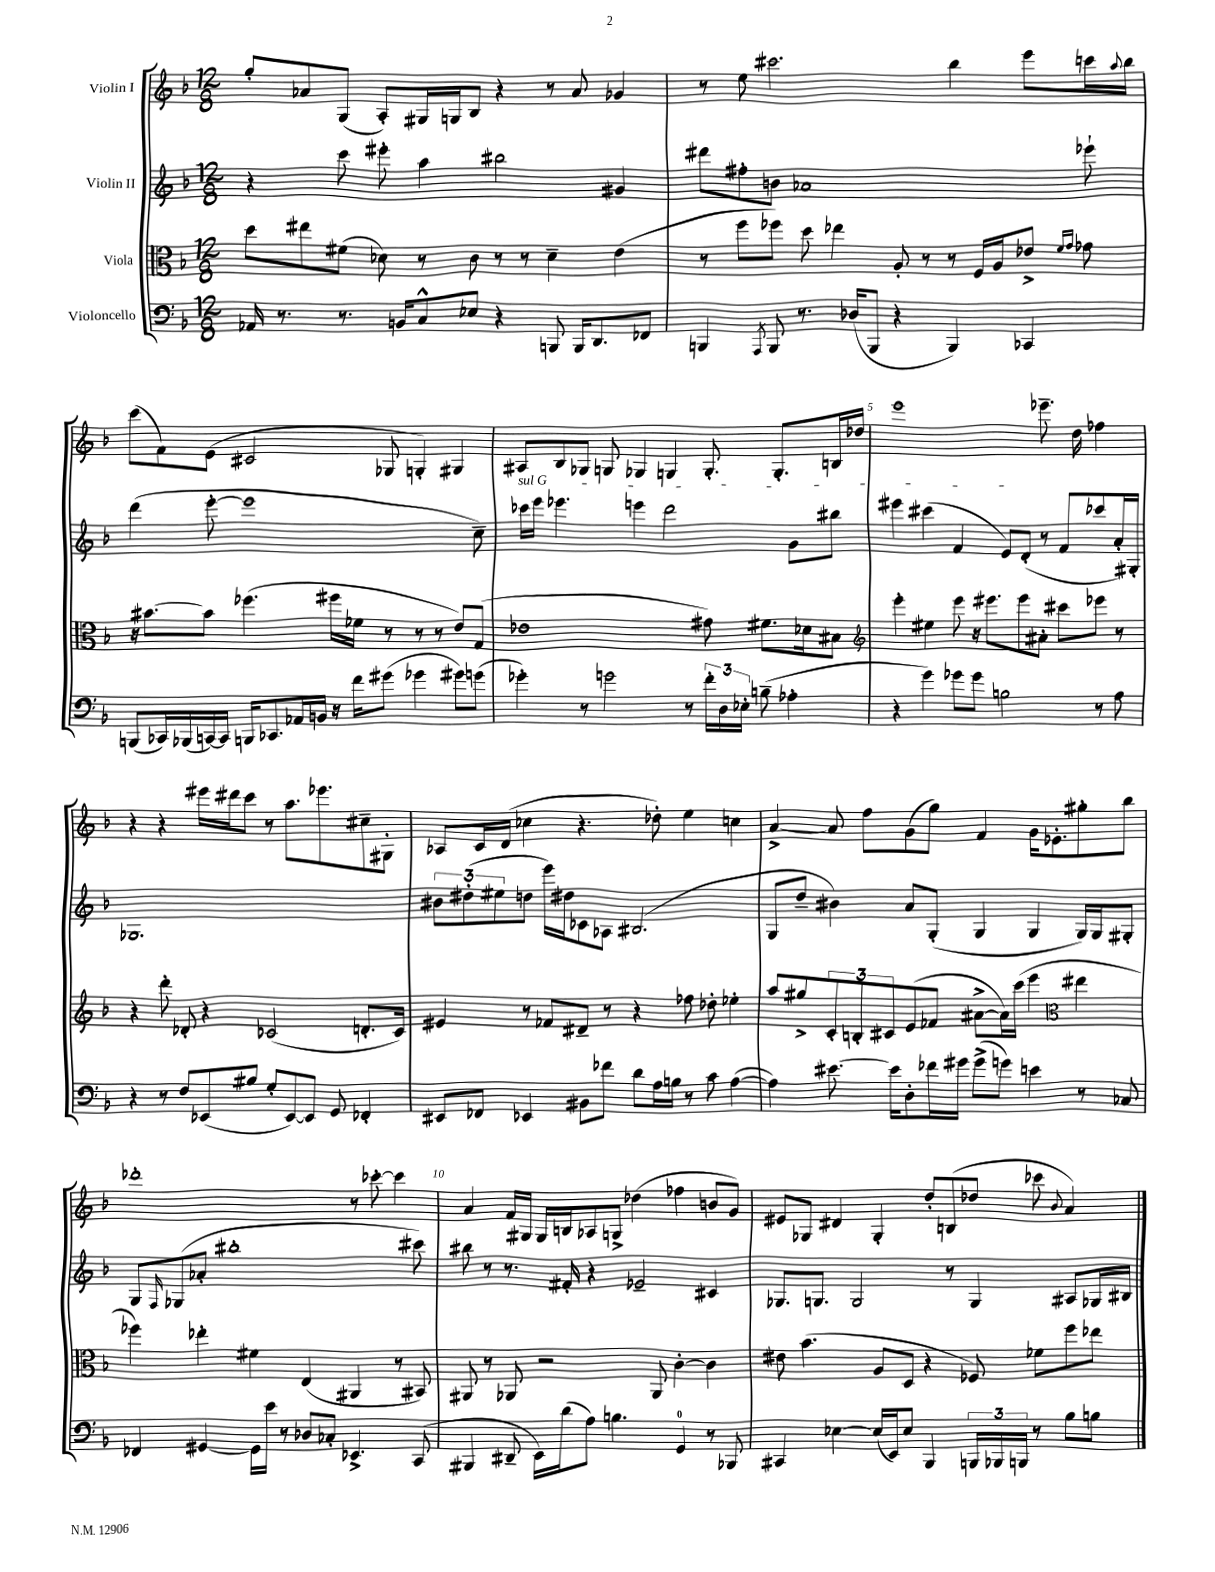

**kern	**kern	**kern	**kern
*staff4	*staff3	*staff2	*staff1
*clefF4	*clefC3	*clefG2	*clefG2
*k[b-]	*k[b-]	*k[b-]	*k[b-]
*M12/8	*M12/8	*M12/8	*M12/8
16AA-	8dd	4r	8gg'
8.r	.	.	.
.	8ee#	.	8a-
8.r	(8f#	8ccc	(8G
.	8d-)	8eee#'	8A')
16BB	.	.	.
8C^^	8r	4aa	16G#
.	.	.	16G
8E-	8c	.	8B-
4r	8r	2bb#	4r
.	8r	.	.
8BBB	4d-~	.	8r
16BBB	.	.	8a-
8.DD	.	.	.
.	(4e	4g#	4g-
8FF-	.	.	.
=	=	=	=
4BBB	8r	8ddd#	8r
.	8ff	8ff#'	8ee
8qAAA	.	.	.
8BBB	8ff-)	8b	2.ccc#
8.r	8dd	1a-	.
.	4ee-	.	.
(16D-	.	.	.
8BBB	.	.	.
4r	8A'	.	.
.	8r	.	.
4BBB)	8r	.	4bb-
.	16F	.	.
.	16A	.	.
4CC-	8e-^	.	8eee
.	16qqf	.	.
.	16qqg	.	.
.	8g-	8eee-`	16ccc
.	.	.	8qqaa
.	.	.	16bb-
=	=	=	=
(8BBB	16r	(4ddd	(8ccc
.	[8.b#	.	.
16CC-)	.	.	8f)
(16BBB-	.	.	.
[16CC)	8b#]	[8eee'	(8e
16CC]	.	.	.
16BBB	(4.ff-	1eee]	2c#
8.CC-	.	.	.
16AA-	.	.	.
16BB	.	.	.
16r	16ff#	.	.
16f	16f-	.	.
(8g#	8r	.	8G-
4g-	8r	.	4G')
.	8r	.	.
8g#)	8e)	.	4G#
(8g	(8G	8cc~)	.
=	=	=	=
4g-')	1e-	16ccc-	8A#
.	.	16eee	.
.	.	4.eee-	8B-
8r	.	.	8G-
2g	.	.	8G
.	.	4eee	4G-
.	.	2ddd	4G
8r	.	.	.
24f'	8g#)	.	8.G'
24D	.	.	.
24E-'	.	.	.
(8B~	8.f#	.	.
.	.	.	8.G'
4A-'	.	8g	.
.	16d-	.	.
.	8B#	8bb#	16B
.	.	.	16dd-
=	=	=	=
*	*clefG2	*	*
4r	4eee'	4eee#	1eee
4g)	4ee#	(4ccc#	.
8g-	8eee	4f	.
8g-	16r	.	.
.	8.eee#	.	.
2B	.	8e)	.
.	8eee#	(8d'	.
.	8a#'	8r	8.eee-~
.	8ccc#	8f	.
.	.	.	16dd
8r	8eee-	8ccc-	4ff-
8A	8r	16a')	.
.	.	16G#'	.
=	=	=	=
4r	4r	1.G-	4r
8r	8ddd'	.	4r
8F	8d-'	.	.
(8EE-	4r	.	16eee#
.	.	.	16ddd#
8B#	.	.	8ccc
8G'	(2c-	.	8r
[8EE-)	.	.	8.aa
8EE-]	.	.	.
.	.	.	8.eee-
8GG	.	.	.
4FF-'	8.d'	.	8cc#~
.	.	.	8G#'
.	16c-)	.	.
=	=	=	=
8EE#	4e#	12b#	8A-
.	.	(12dd#'	.
8FF-	.	.	16c
.	.	12ee#	.
.	.	.	(16d
4EE-	8r	8dd	4cc-
.	8f-	16eee)	.
.	.	16dd#	.
8BB#	8d#~	8c-	4.r
8f-	8r	8A-	.
8d	4r	(2.B#	.
16A	.	.	8dd-')
16B	.	.	.
8r	8ff-	.	4ee
8c	8dd-'	.	.
([4A	4ee-'	.	4cc
=	=	=	=
4A])	8aa	8G	[4a^
.	8gg#^	8dd~	.
[8.e#	12c'	4b#)	8a]
.	12B'	.	.
.	.	.	8ff
.	12c#	.	.
16e#]	.	.	.
8D'	(8e	8a	(8g
16f-	8f-	(8G'	8gg)
16g#	.	.	.
(8g#^	[8a#^	4G	4f
8g)	16a#])	.	.
.	(16ccc	.	.
4e	4eee	4G	16g
.	.	.	8.e-'
*	*clefC3	*	*
8r	4ee#	16G)	8gg#'
.	.	16G	.
8C-	.	8G#'	8bb-
=	=	=	=
4FF-	4ff-)	8G	1ddd-'
.	.	16qqF	.
.	.	(8G-	.
[4GG#	4ee-'	8a-'	.
.	.	1bb#'	.
16GG#]	4f#	.	.
16e	.	.	.
8r	.	.	.
8D-	(4E	.	.
8C-'	.	.	.
4.EE-^	4AA#	.	8r
.	.	.	[8ccc-'
.	8r	.	4ccc-]
(8CC	8BB#)	8ccc#)	.
=	=	=	=
4BBB#	8AA#	8bb#	4a
.	8r	8r	.
8DD#~	8AA-	8.r	16f
.	.	.	16G#
16EE)	2r	.	16G#
(16d	.	16f#'	16B
8A)	.	4r	8A-
4.B	.	.	8G^
.	.	2e-~	(4dd-
.	8AA-	.	.
4GG	[4c'	.	4ff-
8r	4c]	4c#	8b
8BBB-	.	.	8g)
=	=	=	=
4CC#	8e#	8.G-	8e#
.	(4.b-	.	8G-
.	.	8.G	.
[4E-	.	.	4d#
.	.	2G	.
(16E-]	8A	.	4G-'
16EE)	.	.	.
8E-	8D	.	.
4BBB-	4r	.	8dd'
.	.	8r	(8B
24BBB	8F-)	4G	8dd-
24BBB-	.	.	.
24BBB	.	.	.
8r	8f-	.	8ccc-
.	.	.	8qqb-
8B-	8ff	8A#	4a)
8B	8ee-	16G-	.
.	.	16B#	.
==	==	==	==
*-	*-	*-	*-
